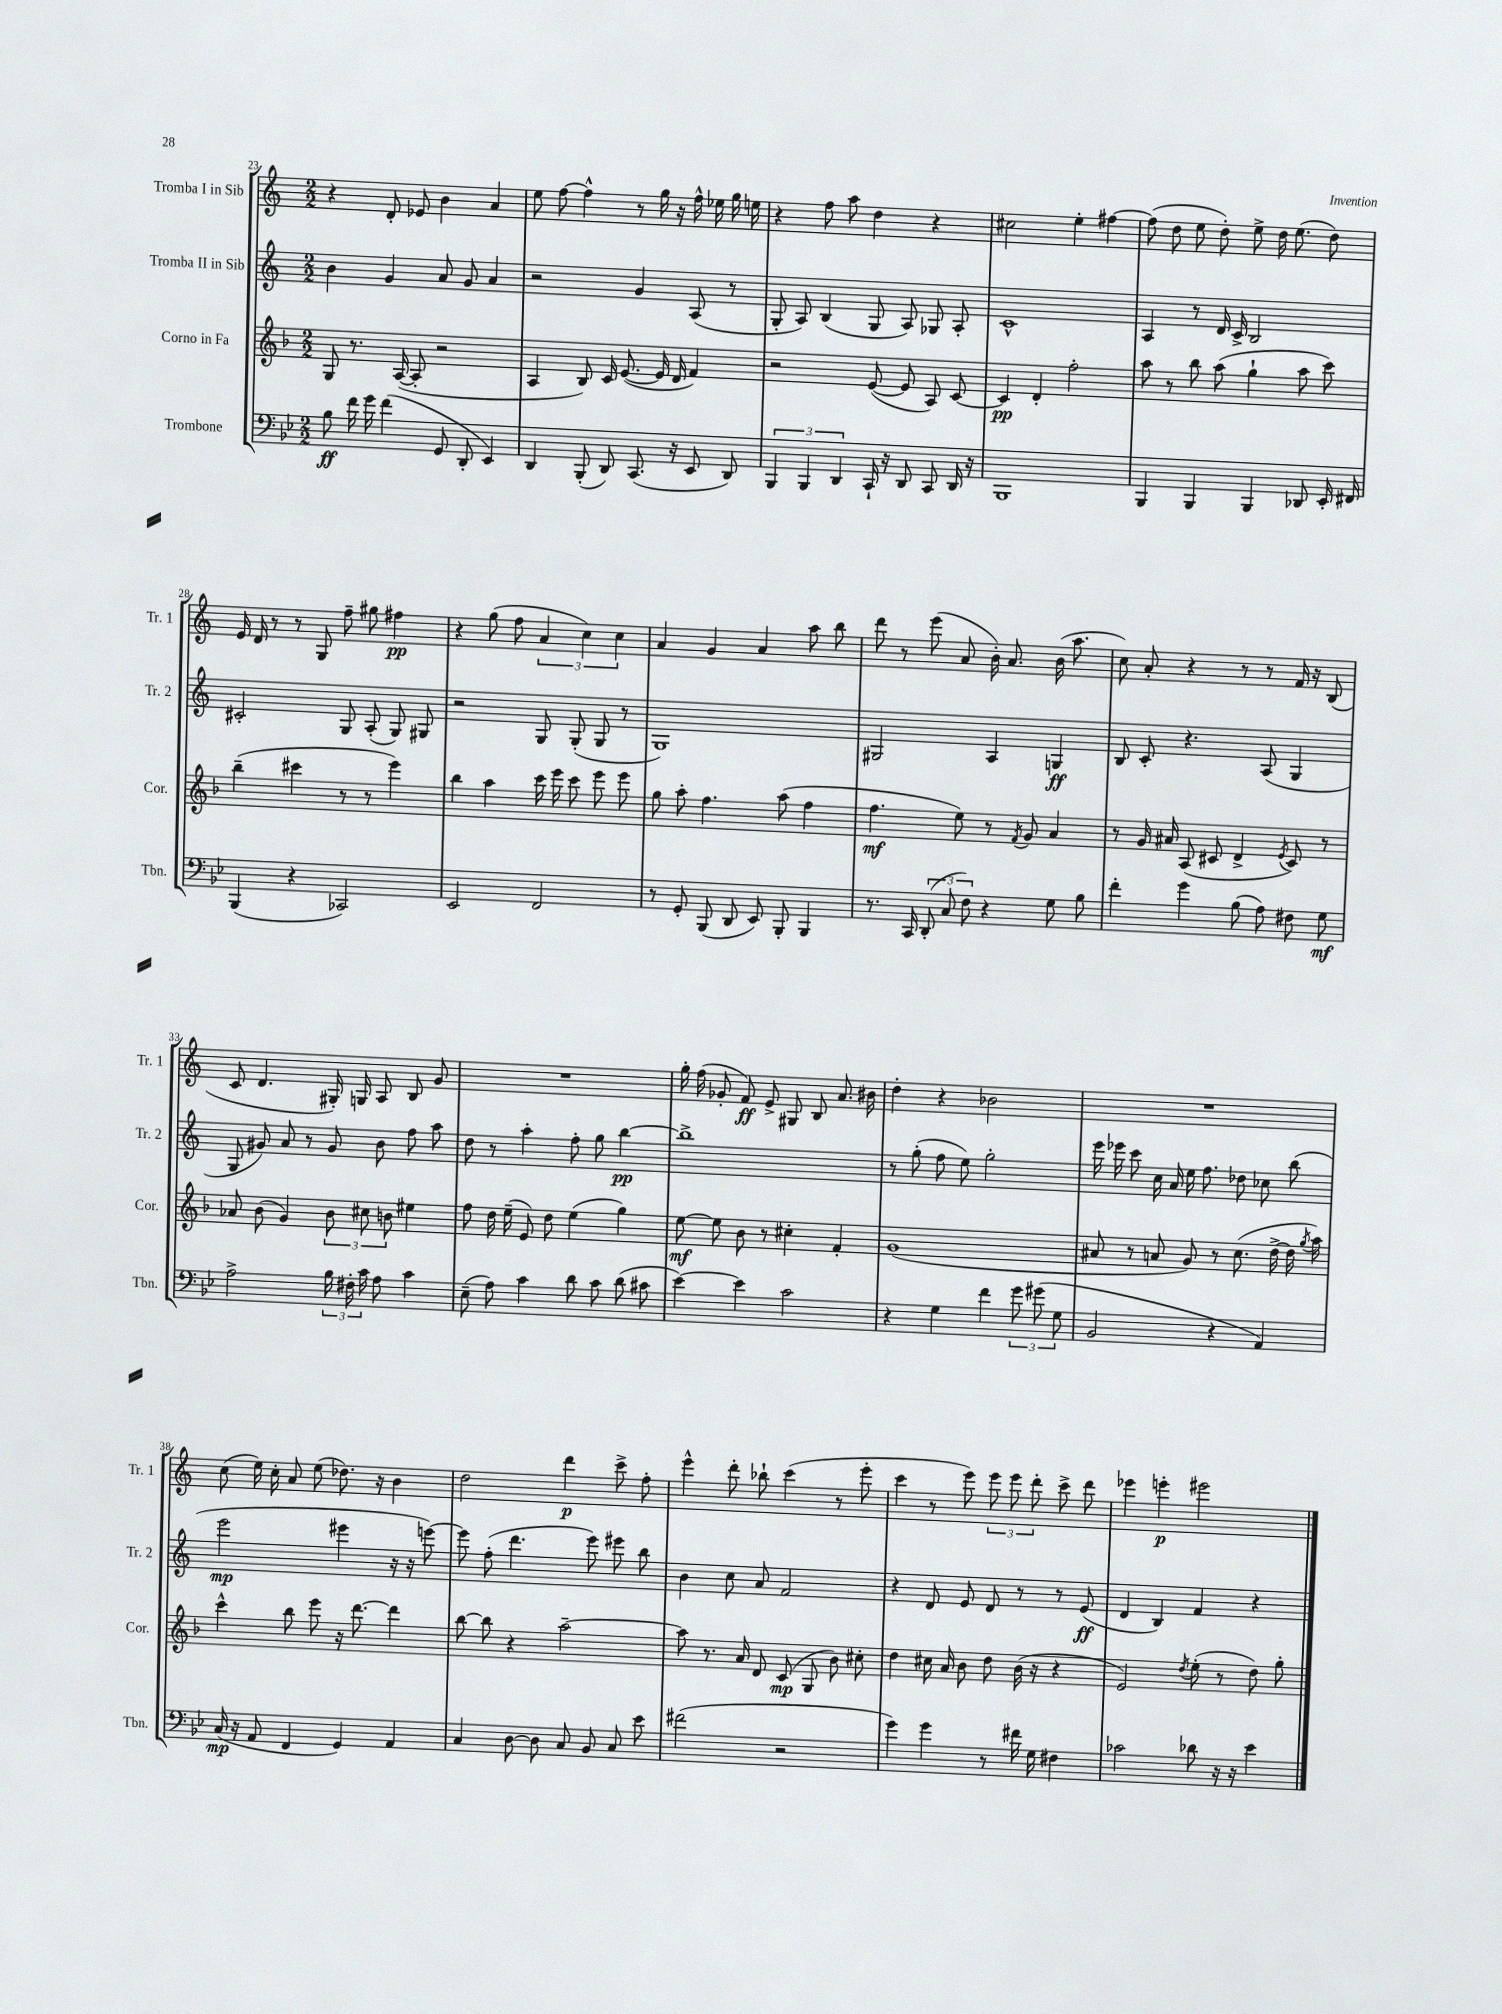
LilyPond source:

<<
\new StaffGroup <<
\new Staff = "s0" \with { instrumentName = "Tromba I in Sib" shortInstrumentName = "Tr. 1" } {
    \clef treble \key c \major \numericTimeSignature \time 2/2
    \autoBeamOff r4 d'8-. ees'8 b'4 a'4 |
    e''8 f''8~ f''4-^ r8 g''16 r16 f''16-^ ees''16 g''16 e''16 |
    r4 f''8 a''8 d''4 r4 |
    cis''2 e''4-. fis''4~ |
    fis''8( d''8 e''8 d''8-.) e''8-> d''16 e''8.( d''8) |
    e'16 d'16 r8 r8 g8 f''8-- gis''8 fis''4\pp |
    r4 g''8( f''8 \tuplet 3/2 { a'4 c''4) c''4 } |
    a'4 g'4 a'4 a''8 b''8 |
    d'''8 r8 e'''8( a'8 b'16-.) a'8. b'16( a''8. |
    c''8) a'8-. r4 r8 r8 f'16 r16 b8( |
    c'8 d'4. gis16-.) g16 a8 b8 g'8 |
    R1 |
    g''16-. f''16( ges'8-. f'8\ff) e'8-> gis8 b8 a'8. bis'16 |
    d''4-. r4 bes'2 |
    R1 |
    c''8( e''16) c''16-. a'8 e''8( des''8.) r16 b'4 |
    d''2 d'''4\p c'''8-> f''8-. |
    e'''4-^ d'''8-. bes''8-! c'''4( r8 e'''8-. |
    c'''4 r8 e'''8) \tuplet 3/2 { e'''8 e'''8 d'''8-. } c'''8-> d'''8 |
    ees'''4 e'''4-.\p eis'''2 \bar "|." |
}
\new Staff = "s1" \with { instrumentName = "Tromba II in Sib" shortInstrumentName = "Tr. 2" } {
    \clef treble \key c \major \numericTimeSignature \time 2/2
    \autoBeamOff b'4 g'4 a'8 g'8 a'4 |
    r2 g'4 a8( r8 |
    g8-. a8) b4( g8 a8) ges8 a8-. |
    c'1-^ |
    a4 r8 d'16 c'16-> b2 |
    cis'2-. g8 a8-.( g8) gis8 |
    r2 g8 g8-.( g8 r8 |
    g1) |
    gis2 a4 g4\ff |
    b8 c'8-. r4. a8( g4 |
    g8 gis'8) a'8 r8 gis'8 b'8 f''8 a''8 |
    d''8 r8 a''4-. f''8-. g''8 b''4~\pp |
    b''1-> |
    r8 g''8-.( f''8 e''8) g''2-. |
    e'''16 ees'''16 c'''8 c''16 a'16 e''16 f''8. des''8 ces''8 b''8( |
    e'''2\mp eis'''4 r16 r16 e'''8~) |
    e'''8 f''8-.( d'''4. e'''8) eis'''8 b''8 |
    b'4 c''8 a'8 f'2 |
    r4 d'8 e'8 d'8 r8 r8 e'8\ff( |
    d'4 b4) f'4 r4 \bar "|." |
}
\new Staff = "s2" \with { instrumentName = "Corno in Fa" shortInstrumentName = "Cor." } {
    \clef treble \key f \major \numericTimeSignature \time 2/2
    \autoBeamOff g8 r8. a16~( a8-. r2 |
    a4 bes8) c'16 e'8.~( e'16 d'16 f'4) |
    r2 e'8~( e'8 a8) c'8~ |
    c'4\pp d'4-. f''2-. |
    a''8 r8 bes''8 a''8( g''4-! a''8 c'''8) |
    bes''4--( cis'''4 r8 r8 e'''4) |
    bes''4 a''4 c'''16 e'''16 c'''8 e'''8 e'''8 |
    g''8 a''8-. f''4. a''8( f''4 |
    f''4.\mf e''8) r8 \acciaccatura { f'8 } g'8 a'4 |
    r8 g'16 ais'16 a8( cis'8 d'4-> \acciaccatura { e'8 } cis'8) r8 |
    aes'8 bes'8( g'4) \tuplet 3/2 { bes'8 cis''8 b'8 } eis''4 |
    f''8 d''16 e''16--( e'8) d''8 e''4( g''4) |
    e''8~\mf e''8 bes'8 r8 cis''4-. f'4-. |
    g'1( |
    ais'8 r8 a'8 g'8) r8 c''8.( d''16~-> d''16 \acciaccatura { g''8 } a''16) |
    c'''4-^ bes''8 e'''8 r16 d'''8.~ d'''4 |
    bes''8~ bes''8 r4 a''2~-- |
    a''8 r8. a'16 d'8 c'8\mp( g8 bes'8) cis''8-. |
    d''4 cis''16 a'16 bes'8 d''8 bes'16( r16 r4 |
    e'2) \acciaccatura { d''8 } e''8-.( r8 d''8) g''8-. \bar "|." |
}
\new Staff = "s3" \with { instrumentName = "Trombone" shortInstrumentName = "Tbn." } {
    \clef bass \key bes \major \numericTimeSignature \time 2/2
    \autoBeamOff bes8\ff f'16 g'16 f'4( g,8 d,8-. ees,4) |
    d,4 bes,,8-.( d,8) c,8.( r16 ees,8 d,8) |
    \tuplet 3/2 { bes,,4 bes,,4 d,4 } c,16-! r16 d,8 c,8 d,16 r16 |
    bes,,1 |
    bes,,4 bes,,4 bes,,4 des,8 ees,16-. fis,16 |
    bes,,4( r4 ces,2) |
    ees,2 f,2 |
    r8 g,8-. bes,,8( d,8 ees,8) bes,,8-. bes,,4 |
    r8. c,16 \tuplet 3/2 { d,8-.( c8 f8) } r4 g8 bes8 |
    f'4-. g'4 bes8( a8) fis8 g8\mf |
    a2-> \tuplet 3/2 { bes16 fis16-. c'16 } a8 c'4 |
    ees8--( a8) c'4 d'8 c'8 d'8( cis'8 |
    ees'4~) ees'4 c'2 |
    r4 g4 f'4 \tuplet 3/2 { g'8 gis'8( g8 } |
    bes,2 r4 a,4) |
    c16\mp( r16 a,8 f,4 g,4) a,4 |
    c4 d8~ d8 c8 bes,8 c8 ees'8 |
    fis'2( r2 |
    g'4) g'4 r8 fis'16 g16 fis4 |
    ces'2 des'8 r16 r16 ees'4 \bar "|." |
}
>>
>>
\layout { \context { \Score currentBarNumber = #23 } }
